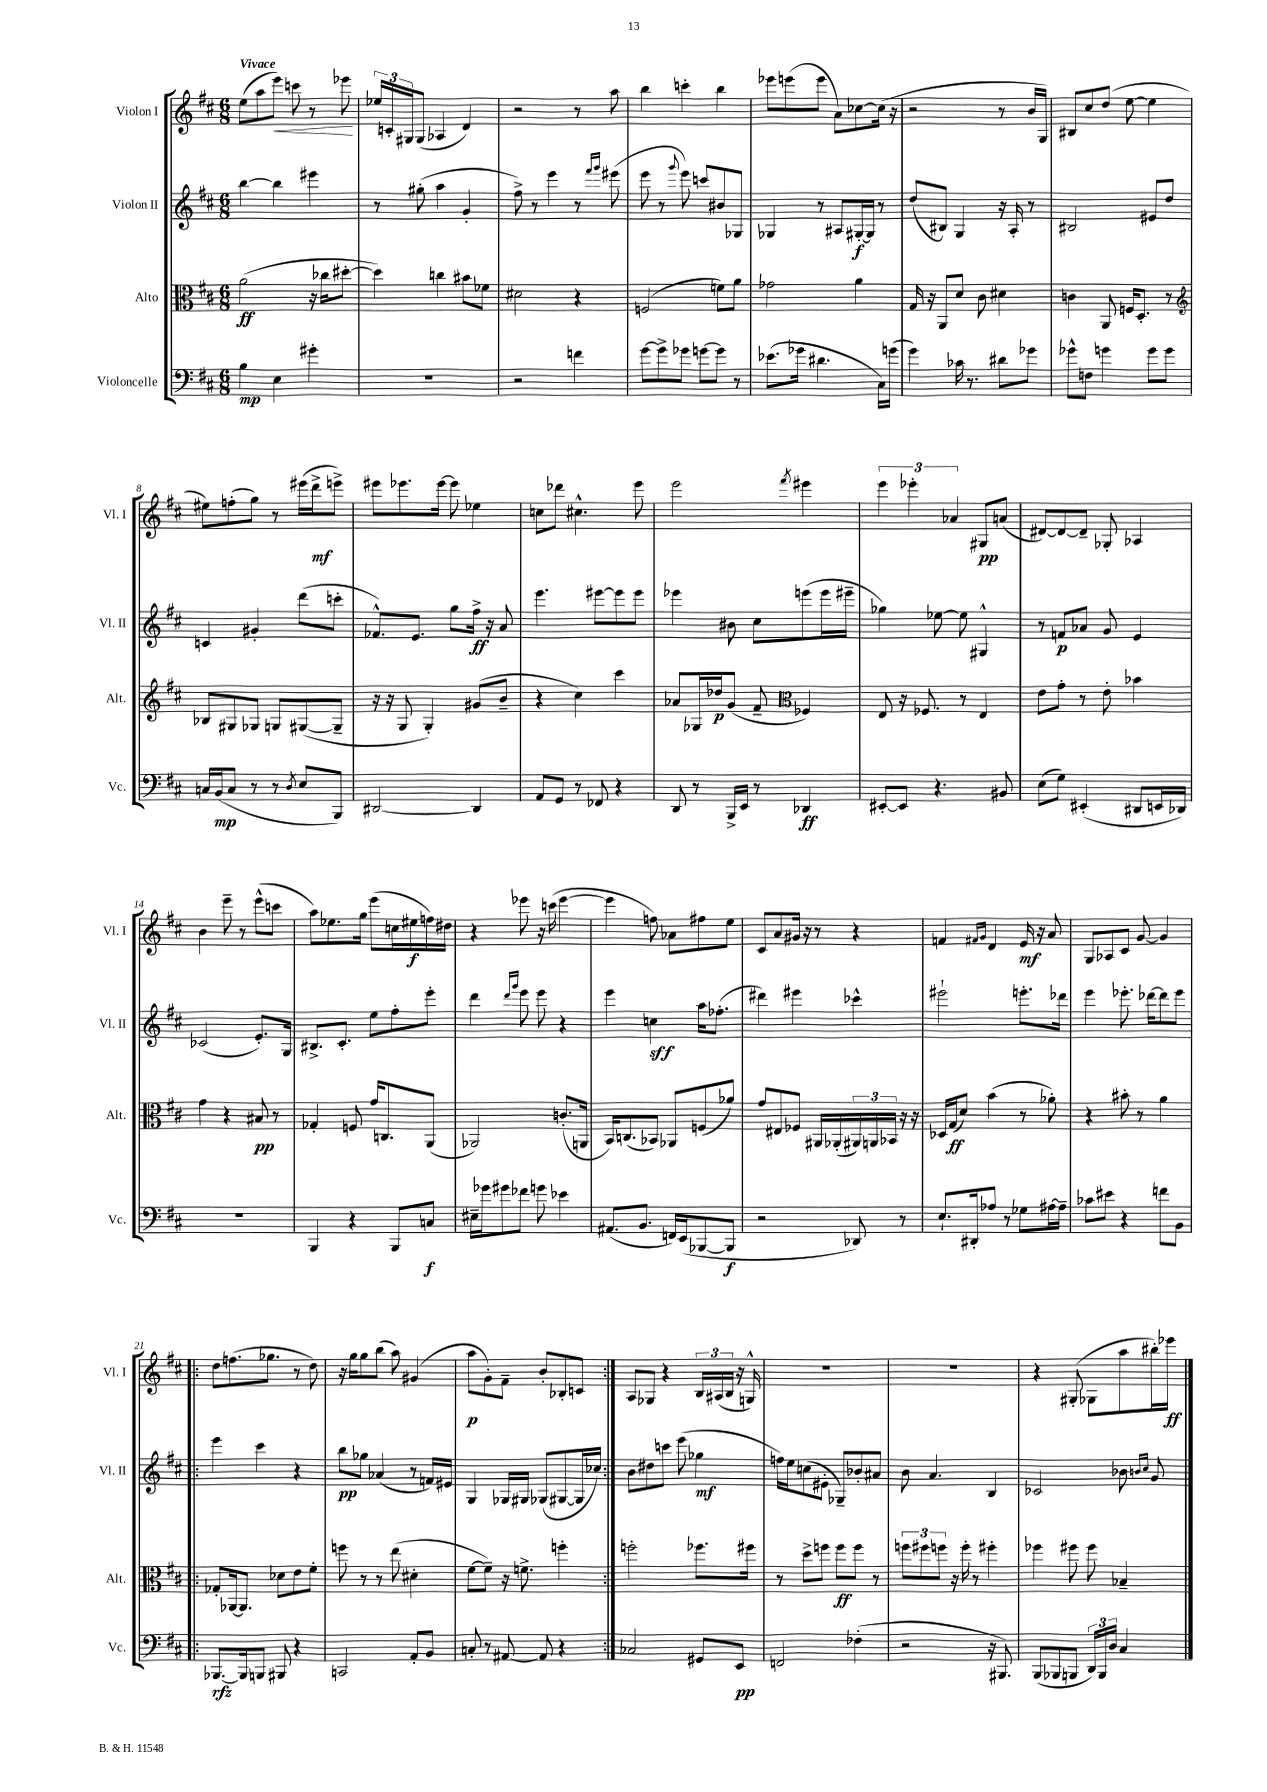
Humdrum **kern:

**kern	**kern	**kern	**kern
*staff4	*staff3	*staff2	*staff1
*clefF4	*clefC3	*clefG2	*clefG2
*k[f#c#]	*k[f#c#]	*k[f#c#]	*k[f#c#]
*M6/8	*M6/8	*M6/8	*M6/8
4B\	(2a\	[4bb\	(8ee\L
.	.	.	8aa\
4E\	.	4bb\]	8eee\J)
.	.	.	8ccc\
4g#'\	16r	4eee#\	8r
.	16cc-\LK	.	.
.	[8dd#'\J	.	8eee-\
=	=	=	=
2.r	4dd#\])	8r	24ee-/LL
.	.	.	24c'/
.	.	.	24G#/J
.	.	(8gg#'\	(8G#/J
.	4cc\	4aa\	4A-/
.	8b#\L	4g'/	4d/)
.	8f-\J	.	.
=	=	=	=
2r	2d#\	8ff#^\)	2r
.	.	8r	.
.	.	4eee\	.
4f\	4r	8r	8r
.	.	16qqfff#/LL	.
.	.	16qqggg/JJ	.
.	.	(8eee#\	8aa\
=	=	=	=
[8g\L	(2F/	8eee\	4bb\
8g^\]	.	8r	.
.	.	8qqggg/	.
8g-\J	.	8eee\)	4ccc'\
[8g\L	.	8ccc/L	.
8g\]J	8f\L)	8b#/	4bb\
8r	8a\J	8G-/J	.
=	=	=	=
(8.e-\L	2g-\	4G-/	8eee-\L
.	.	.	(8eee\
16g-\Jk	.	.	.
4.d#\	.	8r	8eee\J
.	.	8A#/L	8a\L)
.	4a\	[16G#'/L	[8cc-\
.	.	16G#/]JJ	.
16C#\LL)	.	8r	(16cc-\]Jk
(16g\JJ	.	.	16r
=	=	=	=
4g\)	16G/	(8dd/L	2r
.	16r	.	.
.	8AA/L	8B#/J)	.
16c-\	8d/J	4G/	.
8.r	.	.	.
.	8c#\	.	.
8d#\L	4d#\	16r	8r
.	.	16A'/	.
8g-\J	.	8r	16b/LL
.	.	.	16G/JJ)
=	=	=	=
8g-^^\L	4c\	2B#/	8B#/L
8F\J	.	.	8cc#/
4g\	8AA/	.	(8dd/J
.	16F/LK	.	[8ee\
.	8.D'/J	.	.
8g\L	.	8e#/L	4ee\]
8g\J	8r	8dd/J	.
=	=	=	=
*	*clefG2	*	*
16C/LL	8B-/L	4c/	8ee#\L)
(16BB/J	.	.	.
8C/J	8G#/	.	(8ff'\
8r	8G-/J	4g#'/	8gg\J)
8r	8G/L	.	8r
8qD/	.	.	.
8E/L	([8G#/	(8ddd\L	(16eee#\LL
.	.	.	16ddd^\J
8BBB/J)	8G#~/]J	8ccc'\J	8eee^\J)
=	=	=	=
[2DD#/	16r	8.f-^^/L)	8eee#\L
.	16r	.	.
.	8G/	.	8.eee-\
.	.	8.e/J	.
.	4G'/)	.	.
.	.	.	[16eee-\Jk
.	.	8gg\L	8eee-\]
4DD#/]	(8g#/L	16ff#^\Jk	4ee-\
.	.	16r	.
.	8b~/J	8a/	.
=	=	=	=
8AA/L	4r	4.eee\	8cc\L
8GG/J	.	.	8ddd-\J
8r	4cc#\)	.	4.cc#^^\
8FF-/	.	[8eee#\L	.
4r	4ccc#\	8eee#\]	.
.	.	8eee#\J	8eee\
=	=	=	=
8DD/	8a-/L	4eee-\	2eee\
8r	16G-/L	.	.
.	16dd-/J	.	.
16BBB^/LL	(8g/J	8b#\	.
16EE/JJ	.	.	.
8r	8f#~/	8cc#\L	.
*	*clefC3	*	*
.	.	.	8qfff#/
4DD-/	4F-/)	(8eee\	4eee#\
.	.	16eee\L	.
.	.	16eee#~\JJ	.
=	=	=	=
[8EE#'/L	8E/	4gg-\)	6eee\
8EE#/]J	16r	.	.
.	.	.	6eee-'\
.	8.F-/	.	.
4.r	.	[8ee-\	.
.	.	.	6a-/
.	8r	8ee-\]	.
.	4E/	4G#^^/	8G#/L
8BB#/	.	.	(8a/J
=	=	=	=
(8E\L	8e\L	8r	[8d#/L)
8G\J)	8g'\J	8f/L	8d#/_
(4EE#'/	8r	8a-/J	8d#~/]J
.	8e'\	8g/	8G-'/
8DD#/L	4b-\	4e/	4A-/
16EE/L	.	.	.
16DD-/JJ)	.	.	.
=	=	=	=
2.r	4g\	(2c-/	4b\
.	4r	.	8eee~\
.	.	.	8r
.	8B#/	8.e'/L)	(8eee^^\L
.	8r	.	8ccc\J
.	.	16G/Jk	.
=	=	=	=
4BBB/	4G-'/	8.B#^/L	8aa\L)
.	.	.	8.ee-\
.	.	8.c#'/J	.
4r	8F/	.	.
.	.	.	16gg\Jk
.	16g/LK	8ee\L	(8eee\L
.	8.C/	.	.
8BBB/L	.	8ff#'\	16cc\L
.	.	.	16ee#\
8C/J	(8AA/J	8eee'\J	16ff\)
.	.	.	16dd#\JJ
=	=	=	=
16E#~\LL	2AA-/)	4ddd\	4r
16g-\J	.	.	.
8g#\	.	.	.
.	.	16qqddd/LL	.
.	.	16qqggg/JJ	.
8f-\J	.	8eee\	8eee-\
8g\	.	8eee\	16r
.	.	.	(16ccc\
4e-\	(8.c'/L	4r	[4eee-\
.	16AA/Jk	.	.
=	=	=	=
(8.AA#/L	16BB/LK)	4eee\	4eee-\]
.	(8.C/	.	.
8.BB/J	.	.	.
.	8BB-/J)	4cc\	8ff\)
16FF/LL)	8AA-/L	.	8a-\L
(16EE/J	.	.	.
[8BBB-/	(8F/	16aa\LK	8ff#\
.	.	(8.ff-'\J	.
8BBB-/]J	8a-/J)	.	8ee\J
=	=	=	=
2r	8g/L	4ddd#\)	8c#/L
.	8E#/	.	8a/
.	8F-/J	4eee#\	16g#/Jk
.	.	.	16r
.	16AA#/LL	.	8r
.	(16AA-'/	.	.
8DD-/)	24AA#/)	4ccc-^^\	4r
.	24AA/	.	.
.	24BB-/JJ	.	.
8r	16r	.	.
.	16r	.	.
=	=	=	=
8.E`/L	16D-/LL	2eee#`\	4f/
.	(16G/J	.	.
.	8d/J)	.	.
16DD#'/k	.	.	.
.	.	.	16qqf#/LL
.	.	.	16qqg/JJ
8A-/J	(4b\	.	4d/
8r	.	.	.
8G-\L	8r	8.eee'\L	16e/
.	.	.	16r
[16A#\L	8a-'\)	.	8a/
16A#~\]JJ	.	16ddd-\Jk	.
=	=	=	=
8c-\L	4r	4eee\	8G/L
8e#\J	.	.	8A-/
4r	8b#'\	8.eee-'\	8c#/J
.	8r	.	[8g/
.	.	[16ddd-\LK	.
8f\L	4a\	8ddd-\]	4g/]
8BB\J	.	8eee-\J	.
=!|:	=!|:	=!|:	=!|:
[8.BBB-/L	8G-'/L	4eee\	8dd\L
.	[16AA-/k	.	(8.ff\
16BBB-/]k	8.AA-/]J	.	.
8BBB/J	.	4ccc#\	.
.	.	.	8.gg-\J
8BBB#/	8d-\L	.	.
4r	8e\	4r	8r
.	8f#'\J	.	8dd\)
=	=	=	=
2CC/	8ff\	8bb\L	16r
.	.	.	16gg\LK
.	8r	8gg-\J	8gg\
.	8r	(4a-/	(8bb\J
.	(8ee\	.	8aa\)
8AA'/L	4d#'\	8r	(4g#/
8BB/J	.	16f/LL)	.
.	.	16e#/JJ	.
=	=	=	=
8C'/	[8f#\L	4G/	8aa\L
8r	8f#~\]J)	.	8g'\)
[8AA#/	16r	16G-/LL	8f#~\J
.	8.f^\	16G#/JJ	.
8AA#/]	.	(8G-/L	8b'/L
4r	4ff'\	[8G#/	8B-'/
.	.	16G#/]L	8c/J
.	.	16cc-/JJ)	.
=:|!	=:|!	=:|!	=:|!
2C-/	2ff'\	8b\L	8A/L
.	.	8dd#\	8G-/J
.	.	8ccc\J	4r
.	.	(8eee\	.
8GG#/L	8.ff-\L	4gg-\	24B/LL
.	.	.	(24A#/
.	.	.	24B/JJ
8EE/J	.	.	16r
.	16ff#\Jk	.	16G^^/)
=	=	=	=
2FF/	8r	16ff\LL)	2.r
.	.	16ee\J	.
.	8dd^\L	(8cc\	.
.	8ff\J	8e#'\J	.
.	8ff\L	8G-~/L)	.
(4F-'\	8ff\J	8b-'/	.
.	8r	8a#/J	.
=	=	=	=
2r	12ff\L	8b\	2.r
.	12ff#\	.	.
.	.	4.a/	.
.	12ff\J	.	.
.	16r	.	.
.	16ff'\	.	.
.	8r	.	.
16r	4ff#'\	4B/	.
8.BBB#/)	.	.	.
=	=	=	=
(8BBB/L	4ff-\	2c-/	4r
8BBB-/	.	.	.
8BBB/J	8ff#\	.	(8G#'/
24DD/LL)	8ff#\	.	8G-\L
24BBB/	.	.	.
24D/JJ	.	.	.
4C#/	4B-~/	8b-\	8aa\
.	.	16qqb/LL	.
.	.	16qqcc#/JJ	.
.	.	8g/	16bb#'\L)
.	.	.	16eee-\JJ
==	==	==	==
*-	*-	*-	*-
